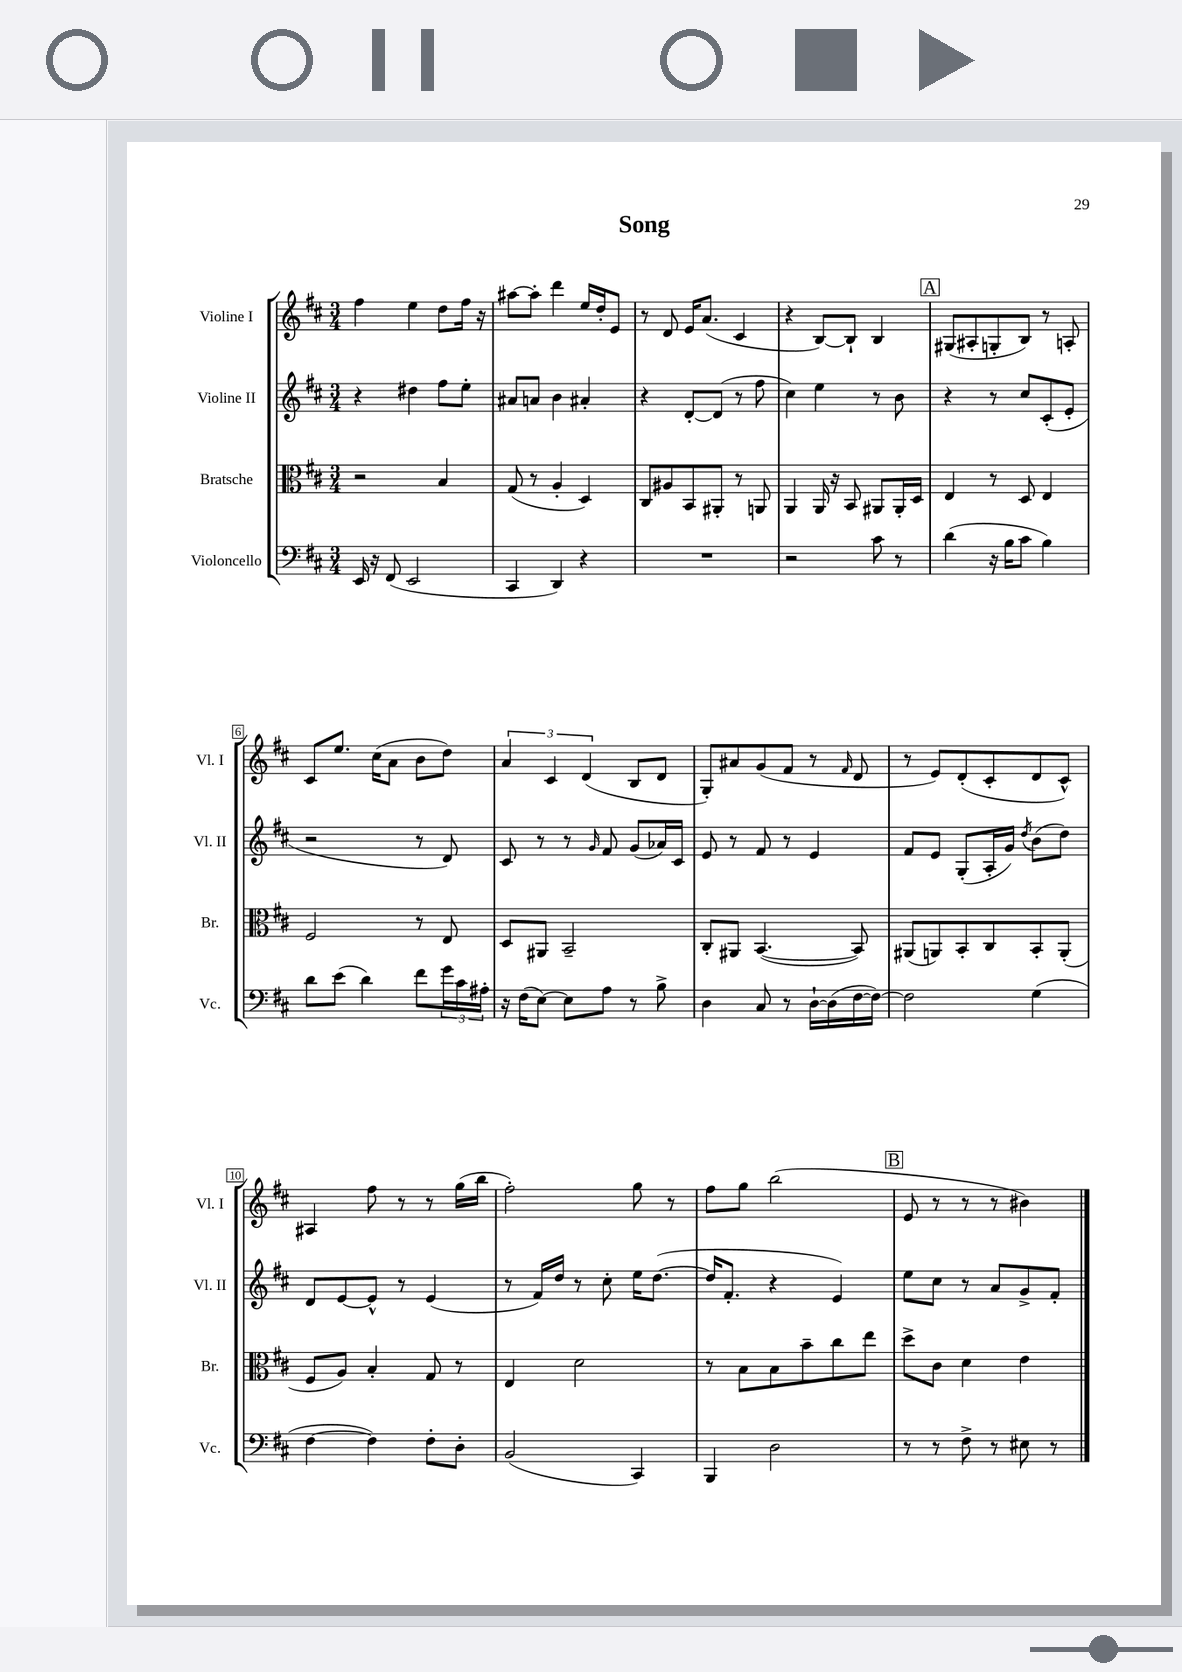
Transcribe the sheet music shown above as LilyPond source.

\header { title = "Song" }
<<
\new StaffGroup <<
\new Staff = "s0" \with { instrumentName = "Violine I" shortInstrumentName = "Vl. I" } {
    \clef treble \key d \major \numericTimeSignature \time 3/4
    fis''4 e''4 d''8 fis''16 r16 |
    ais''8~ ais''8-. d'''4 e''16 d''16-. e'8 |
    r8 d'8 e'16 a'8.( cis'4 |
    r4 b8~) b8-! b4 |
    \mark \markup { \box "A" } gis8( ais8-. g8-. b8) r8 a8-. |
    cis'8 e''8. cis''16( a'8 b'8 d''8) |
    \tuplet 3/2 { a'4 cis'4 d'4( } b8 d'8 |
    g8-.) ais'8 g'8( fis'8 r8 \grace { fis'16 } d'8 |
    r8 e'8) d'8-.( cis'8-. d'8 cis'8-^) |
    ais4 fis''8 r8 r8 g''16( b''16 |
    fis''2-.) g''8 r8 |
    fis''8 g''8 b''2( |
    \mark \markup { \box "B" } e'8 r8 r8 r8 bis'4) \bar "|." |
}
\new Staff = "s1" \with { instrumentName = "Violine II" shortInstrumentName = "Vl. II" } {
    \clef treble \key d \major \numericTimeSignature \time 3/4
    r4 dis''4 fis''8 e''8-. |
    ais'8 a'8 b'4 ais'4-. |
    r4 d'8~-. d'8( r8 fis''8 |
    cis''4) e''4 r8 b'8 |
    \mark \markup { \box "A" } r4 r8 cis''8 cis'8-.( e'8-. |
    r2 r8 d'8) |
    cis'8 r8 r8 \grace { g'16 } fis'8 g'8( aes'16) cis'16 |
    e'8 r8 fis'8 r8 e'4 |
    fis'8 e'8 g8-.( a16-. g'16) \acciaccatura { d''8 } b'8( d''8) |
    d'8 e'8~ e'8-^ r8 e'4( |
    r8 fis'16) d''16 r8 cis''8-. e''16 d''8.~( |
    d''16 fis'8.-. r4 e'4) |
    \mark \markup { \box "B" } e''8 cis''8 r8 a'8 g'8-> fis'8-. \bar "|." |
}
\new Staff = "s2" \with { instrumentName = "Bratsche" shortInstrumentName = "Br." } {
    \clef alto \key d \major \numericTimeSignature \time 3/4
    r2 b4 |
    g8( r8 a4-. d4) |
    cis8 ais8 b,8 ais,8-. r8 a,8 |
    a,4 a,16 r16 b,8 ais,8 ais,16-. d16 |
    \mark \markup { \box "A" } e4 r8 d8 e4 |
    fis2 r8 e8 |
    d8 ais,8 b,2-- |
    cis8-. ais,8 b,4.~( b,8) |
    ais,8( a,8) b,8-. cis8 b,8-. a,8-.( |
    fis8 a8) b4-. g8 r8 |
    e4 d'2 |
    r8 b8 b8 b'8-- cis''8 e''8 |
    \mark \markup { \box "B" } d''8-> cis'8 d'4 e'4 \bar "|." |
}
\new Staff = "s3" \with { instrumentName = "Violoncello" shortInstrumentName = "Vc." } {
    \clef bass \key d \major \numericTimeSignature \time 3/4
    e,16 r16 fis,8( e,2 |
    cis,4 d,4) r4 |
    R2. |
    r2 cis'8 r8 |
    \mark \markup { \box "A" } d'4( r16 b16 cis'8 b4) |
    d'8 e'8( d'4) fis'8 \tuplet 3/2 { g'16 cis'16 ais16-. } |
    r16 fis16( e8~) e8 a8 r8 b8-> |
    d4 cis8 r8 d16~-! d16( fis16~ fis16~) |
    fis2 g4( |
    fis4~ fis4) fis8-. d8-. |
    b,2( cis,4) |
    b,,4 d2 |
    \mark \markup { \box "B" } r8 r8 fis8-> r8 eis8 r8 \bar "|." |
}
>>
>>
\layout { \context { \Score \override BarNumber.stencil = #(make-stencil-boxer 0.1 0.3 ly:text-interface::print) } }
